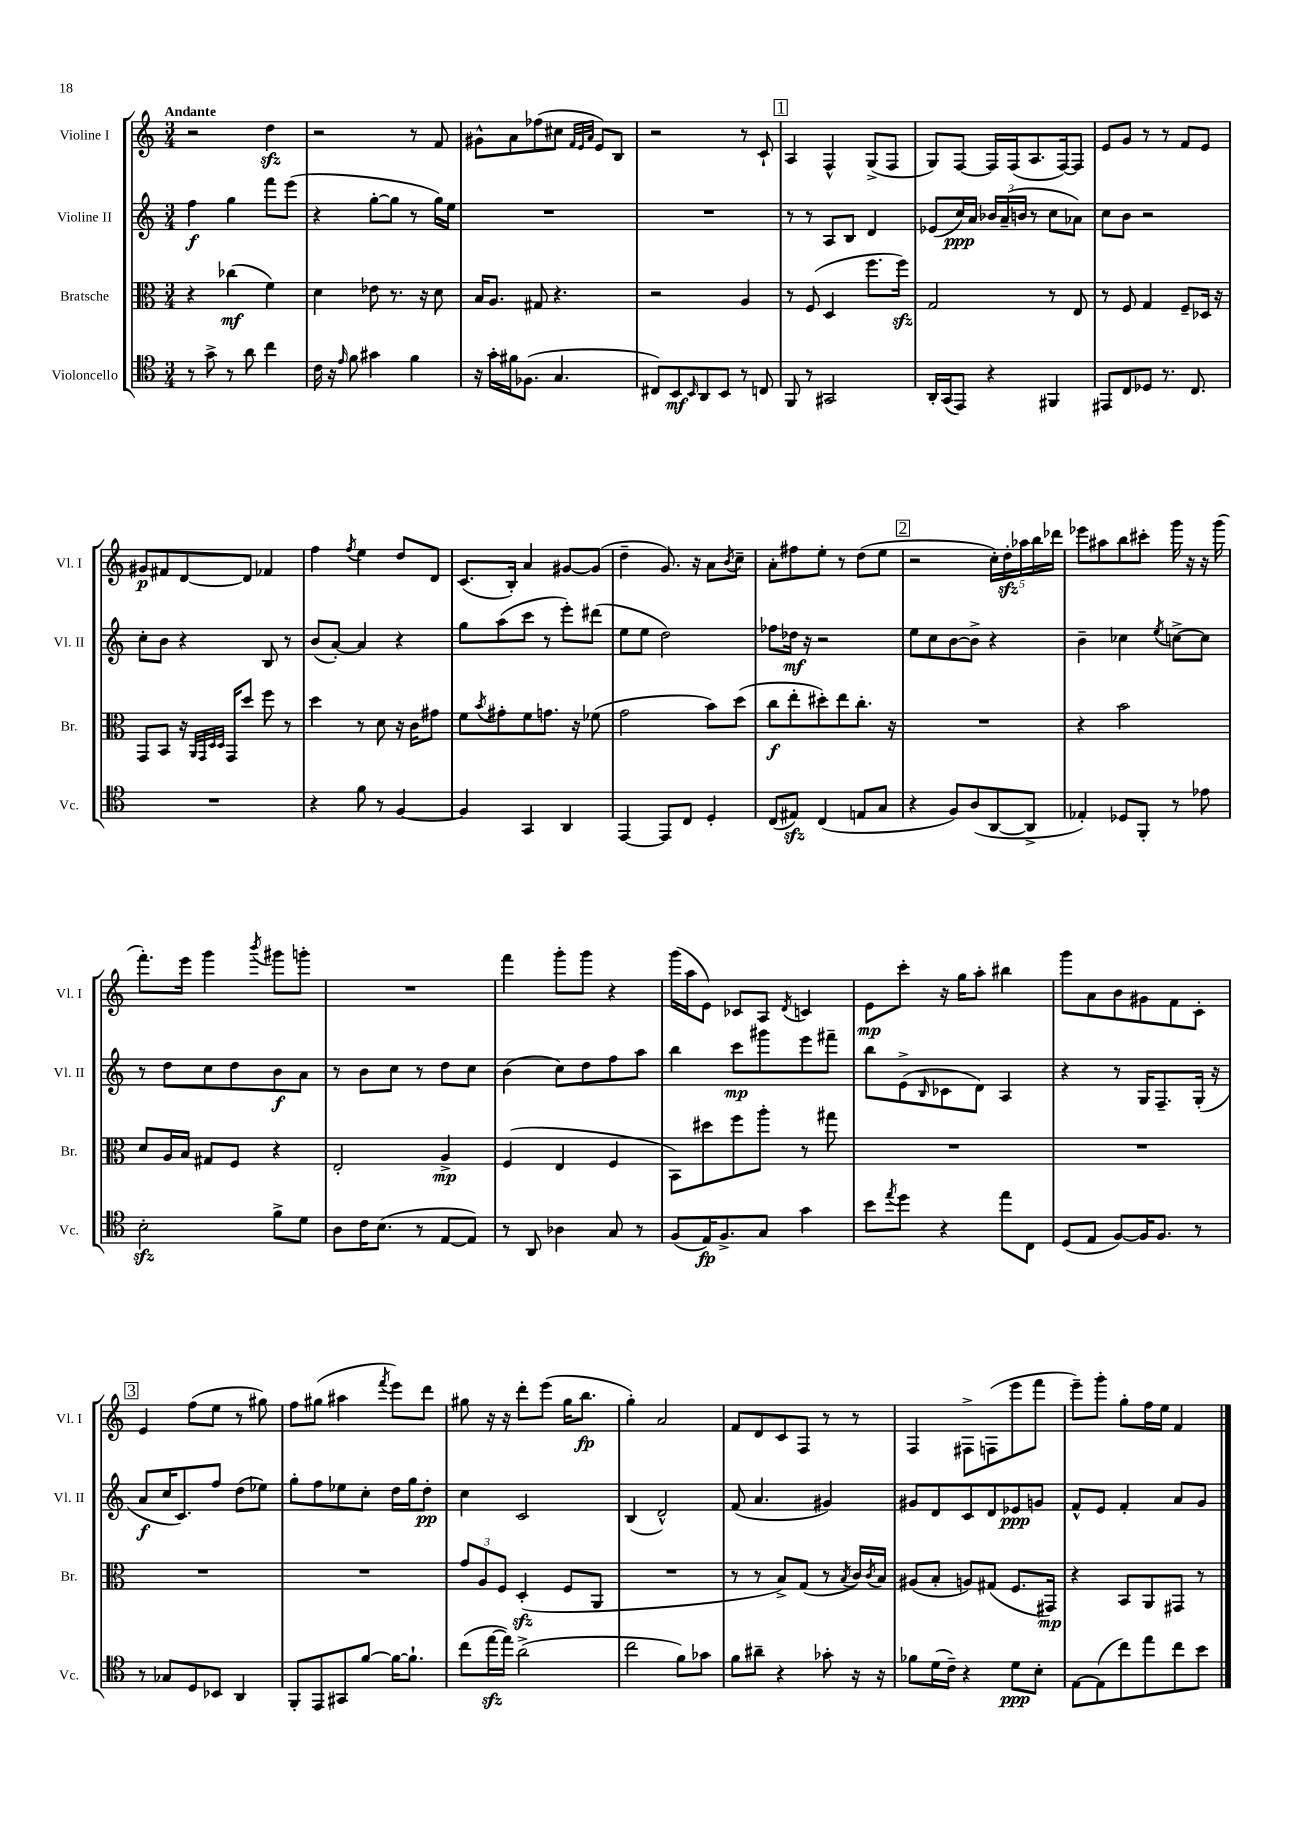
<<
\new StaffGroup <<
\new Staff = "s0" \with { instrumentName = "Violine I" shortInstrumentName = "Vl. I" } {
    \clef treble \key c \major \numericTimeSignature \time 3/4 \tempo "Andante"
    r2 d''4\sfz |
    r2 r8 f'8 |
    gis'8-^ a'8 fes''8( cis''8 \grace { f'32 e'32 a'32 } e'8) b8 |
    r2 r8 c'8-! |
    \mark \markup { \box "1" } a4 f4-^ g8->( f8 |
    g8) f8~ f16 f16( a8. f16~) f8 |
    e'8 g'8 r8 r8 f'8 e'8 |
    gis'8\p fis'8 d'8~ d'8 fes'4 |
    f''4 \acciaccatura { f''8 } e''4 d''8 d'8 |
    c'8.( b16-.) a'4 gis'8~ gis'8( |
    d''4-- g'8.) r16 a'8 \acciaccatura { b'8 } c''8-- |
    a'8-. fis''8 e''8-. r8 d''8( e''8 |
    \mark \markup { \box "2" } r2 \tuplet 5/4 { c''16-.) d''16-.\sfz aes''16 b''16 des'''16 } |
    ees'''8 ais''8 b''8 cis'''8-. g'''16 r16 r16 g'''16( |
    f'''8.-.) e'''16 g'''4 \acciaccatura { b'''8 } gis'''8 g'''8-. |
    R2. |
    f'''4 g'''8-. g'''8 r4 |
    g'''16( a''16 e'8) ces'8 a8 \acciaccatura { d'8 } c'4 |
    e'8\mp c'''8-. r16 g''16 a''8-. bis''4 |
    g'''8 a'8 b'8 gis'8 f'8 c'8-. |
    \mark \markup { \box "3" } e'4 f''8( e''8 r8 gis''8) |
    f''8 gis''8( ais''4 \acciaccatura { f'''8 } e'''8) d'''8 |
    gis''8 r16 r16 d'''8-. e'''8( gis''16 b''8.\fp |
    g''4-.) a'2 |
    f'8 d'8 c'8 f8 r8 r8 |
    f4 fis8-> f8( e'''8 f'''8 |
    e'''8--) g'''8-. g''8-. f''16 e''16 f'4 \bar "|." |
}
\new Staff = "s1" \with { instrumentName = "Violine II" shortInstrumentName = "Vl. II" } {
    \clef treble \key c \major \numericTimeSignature \time 3/4
    f''4\f g''4 f'''8 e'''8( |
    r4 g''8~-. g''8 r8 g''16) e''16 |
    R2. |
    R2. |
    \mark \markup { \box "1" } r8 r8 a8 b8 d'4 |
    ees'8( c''16\ppp) a'16 \tuplet 3/2 { bes'16 a'16--( b'16 } r8 c''8 aes'8) |
    c''8 b'8 r2 |
    c''8-. b'8 r4 b8 r8 |
    b'8( a'8~-.) a'4 r4 |
    g''8 a''8( c'''8 r8 e'''8-.) dis'''8( |
    e''8 e''8 d''2) |
    fes''8 des''16\mf r16 r2 |
    \mark \markup { \box "2" } e''8 c''8 b'8~ b'8-> r4 |
    b'4-- ces''4 \acciaccatura { e''8 } c''8~-> c''8 |
    r8 d''8 c''8 d''8 b'8\f a'8 |
    r8 b'8 c''8 r8 d''8 c''8 |
    b'4( c''8) d''8 f''8 a''8 |
    b''4 c'''8\mp gis'''8 e'''8 fis'''8-- |
    b''8 e'8->( \grace { b16 } ces'8 d'8) a4 |
    r4 r8 g16 f8.-- g16-.( r16 |
    \mark \markup { \box "3" } a'8\f c''16 c'8.) f''8 d''8( ees''8) |
    g''8-. f''8 ees''8 c''8-. d''16 g''16 d''8-.\pp |
    c''4 c'2 |
    b4( d'2-^) |
    f'8( a'4. gis'4) |
    gis'8 d'8 c'8 d'8 ees'8\ppp g'8 |
    f'8-^ e'8 f'4-. a'8 g'8 \bar "|." |
}
\new Staff = "s2" \with { instrumentName = "Bratsche" shortInstrumentName = "Br." } {
    \clef alto \key c \major \numericTimeSignature \time 3/4
    r4 ces''4\mf( f'4) |
    d'4 ees'8 r8. r16 d'8 |
    b16 a8. gis8 r4. |
    r2 a4 |
    \mark \markup { \box "1" } r8 f8( d4 f''8. f''16\sfz) |
    g2 r8 e8 |
    r8 f8 g4 f8-- des16 r16 |
    g,8 b,8 r16 \grace { a,32 g,32 d32 d32 } g,16 d''8 f''8 r8 |
    d''4 r8 d'8 r16 c'16 gis'8 |
    f'8 \acciaccatura { b'8 } gis'8-. f'8 g'8. r16 fes'8( |
    g'2 b'8) d''8( |
    c''8\f e''8-. dis''8-.) e''8 c''8.-. r16 |
    \mark \markup { \box "2" } R2. |
    r4 b'2 |
    d'8 a16 b16 gis8 f8 r4 |
    e2-. a4->\mp |
    f4( e4 f4 |
    b,8) dis''8 f''8 a''8-. r8 gis''8 |
    R2. |
    R2. |
    \mark \markup { \box "3" } R2. |
    R2. |
    \tuplet 3/2 { g'8 a8 f8 } d4-.\sfz( f8 a,8 |
    R2. |
    r8 r8 b8->) g8( r8 \acciaccatura { b8 } c'16) \acciaccatura { c'8 } b16 |
    ais8( b8-. a8) gis8( f8. gis,16\mp) |
    r4 b,8 a,8 gis,8 r8 \bar "|." |
}
\new Staff = "s3" \with { instrumentName = "Violoncello" shortInstrumentName = "Vc." } {
    \clef tenor \key c \major \numericTimeSignature \time 3/4
    r8 g'8-> r8 a'8 c''4 |
    c'16 r16 \grace { e'16 } f'8 gis'4 f'4 |
    r16 g'16-. fis'16 fes8.( g4. |
    cis8) b,8\mf \grace { b,16 } a,8 b,8 r8 c8 |
    \mark \markup { \box "1" } f,8 r8 gis,2 |
    a,16-. g,16( e,8) r4 fis,4 |
    eis,8 c8 des8 r8. c8. |
    R2. |
    r4 f'8 r8 f4~ |
    f4 g,4 a,4 |
    e,4~ e,8 c8 d4-. |
    c8( eis8\sfz) c4( e8 g8 |
    \mark \markup { \box "2" } r4 f8) a8( a,8~ a,8-> |
    ees4-.) des8 f,8-. r8 ees'8 |
    b2-.\sfz f'8-> d'8 |
    a8 c'16 b8.( r8 e8~ e8) |
    r8 a,8 aes4 g8 r8 |
    f8( e16\fp) f8.-> g8 g'4 |
    b'8 \acciaccatura { e''8 } d''8 r4 e''8 c8 |
    d8( e8 f8~) f16 f8. r8 |
    \mark \markup { \box "3" } r8 ges8 d8 bes,8 a,4 |
    f,8-. e,8 gis,8 f'8~ f'16~ f'8.-! |
    c''8( e''16~\sfz e''16) a'2->( |
    c''2 f'8) ges'8 |
    f'8 ais'8-- r4 ges'8-. r16 r16 |
    fes'8 d'16( c'16--) r4 d'8\ppp b8-. |
    e8~ e8( c''8) e''8 c''8 b'8 \bar "|." |
}
>>
>>
\layout { \context { \Score \remove "Bar_number_engraver" } }
